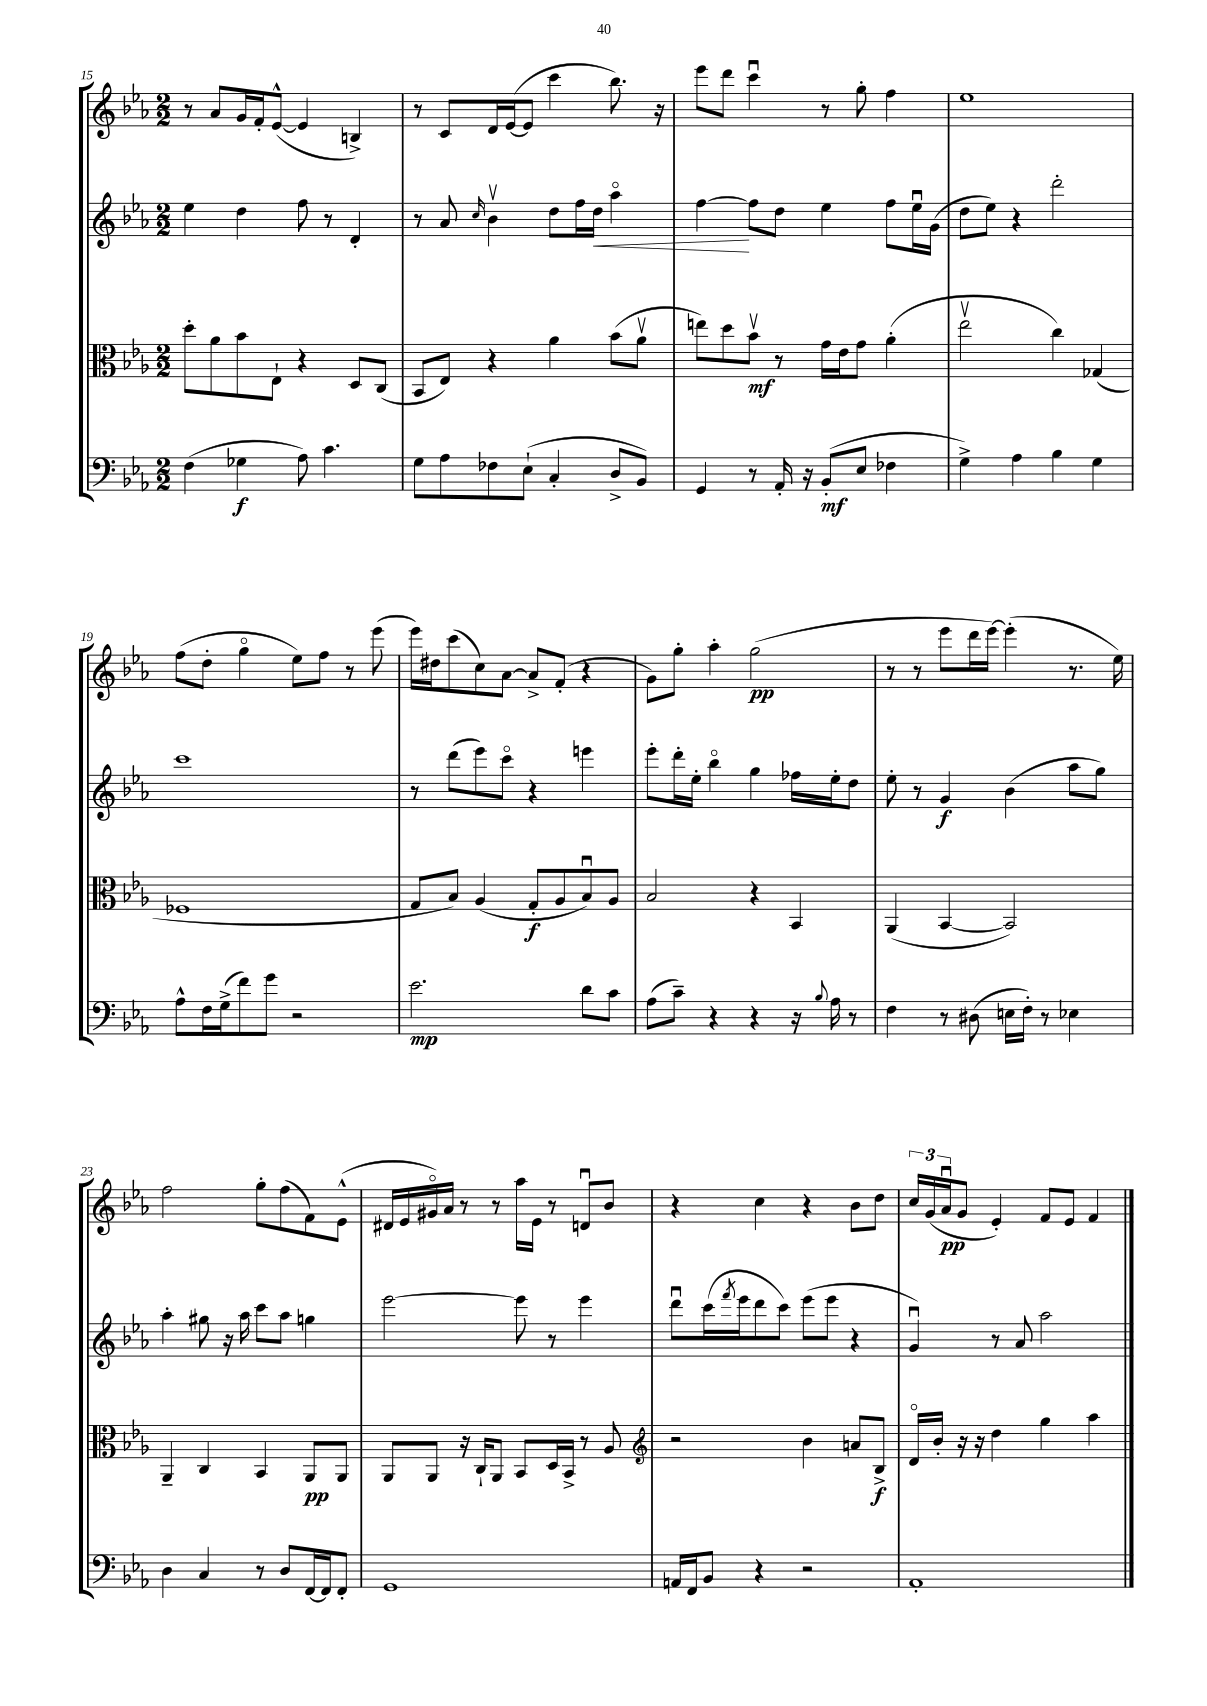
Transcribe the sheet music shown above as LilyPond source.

<<
\new StaffGroup <<
\new Staff = "s0" {
    \clef treble \key ees \major \numericTimeSignature \time 2/2
    r8 aes'8 g'16 f'16-. ees'8~-^( ees'4 b4->) |
    r8 c'8 d'16 ees'16~( ees'8 c'''4 bes''8.) r16 |
    ees'''8 d'''8 c'''4\downbow r8 g''8-. f''4 |
    ees''1 |
    f''8( d''8-. g''4\flageolet ees''8) f''8 r8 ees'''8( |
    ees'''16) dis''16 c'''8( c''8) aes'8~ aes'8-> f'8-.( r4 |
    g'8) g''8-. aes''4-. g''2\pp( |
    r8 r8 ees'''8 d'''16 ees'''16~) ees'''4-.( r8. ees''16) |
    f''2 g''8-. f''8( f'8) ees'8-^( |
    dis'16 ees'16 gis'16\flageolet) aes'16 r8 r8 aes''16 ees'16 r8 d'8\downbow bes'8 |
    r4 c''4 r4 bes'8 d''8 |
    \tuplet 3/2 { c''16 g'16( aes'16\downbow\pp } g'8 ees'4-.) f'8 ees'8 f'4 \bar "|." |
}
\new Staff = "s1" {
    \clef treble \key ees \major \numericTimeSignature \time 2/2
    ees''4 d''4 f''8 r8 d'4-. |
    r8 aes'8 \grace { c''16 } bes'4\upbow d''8 f''16 d''16\< aes''4\flageolet |
    f''4~\! f''8 d''8 ees''4 f''8 ees''16\downbow g'16( |
    d''8 ees''8) r4 d'''2-. |
    c'''1 |
    r8 d'''8( ees'''8) c'''8\flageolet r4 e'''4 |
    ees'''8-. d'''16-. ees''16-. bes''4\flageolet g''4 fes''16 ees''16-. d''8 |
    ees''8-. r8 g'4\f bes'4( aes''8 g''8) |
    aes''4-. gis''8 r16 aes''16 c'''8 aes''8 g''4 |
    ees'''2~ ees'''8 r8 ees'''4 |
    d'''8\downbow c'''16( \acciaccatura { f'''8 } ees'''16 d'''8 c'''8) ees'''8( ees'''8 r4 |
    g'4\downbow) r8 aes'8 aes''2 \bar "|." |
}
\new Staff = "s2" {
    \clef alto \key ees \major \numericTimeSignature \time 2/2
    d''8-. aes'8 bes'8 ees8-! r4 d8 c8( |
    bes,8 ees8) r4 aes'4 bes'8( aes'8\upbow |
    e''8) d''8 bes'8\upbow\mf r8 g'16 ees'16 g'8 aes'4-.( |
    ees''2\upbow c''4) ges4( |
    fes1 |
    g8 bes8) aes4( g8-.\f aes8 bes8\downbow) aes8 |
    bes2 r4 bes,4 |
    aes,4( bes,4~ bes,2) |
    aes,4-- c4 bes,4 aes,8\pp aes,8 |
    aes,8 aes,8 r16 c16-! aes,8 bes,8 d16 bes,16-> r8 aes8 |
    \clef treble r2 bes'4 a'8 bes8->\f |
    d'16\flageolet bes'16-. r16 r16 d''4 g''4 aes''4 \bar "|." |
}
\new Staff = "s3" {
    \clef bass \key ees \major \numericTimeSignature \time 2/2
    f4( ges4\f aes8) c'4. |
    g8 aes8 fes8 ees8-!( c4-. d8-> bes,8) |
    g,4 r8 aes,16-. r16 bes,8-.\mf( ees8 fes4 |
    g4->) aes4 bes4 g4 |
    aes8-^ f16 g16->( f'8) g'8 r2 |
    ees'2.\mp d'8 c'8 |
    aes8( c'8--) r4 r4 r16 \appoggiatura { bes8 } aes16 r8 |
    f4 r8 dis8( e16 f16-.) r8 ees4 |
    d4 c4 r8 d8 f,16~ f,16 f,8-. |
    g,1 |
    a,16 f,16 bes,8 r4 r2 |
    aes,1-. \bar "|." |
}
>>
>>
\layout { \context { \Score currentBarNumber = #15 } }
